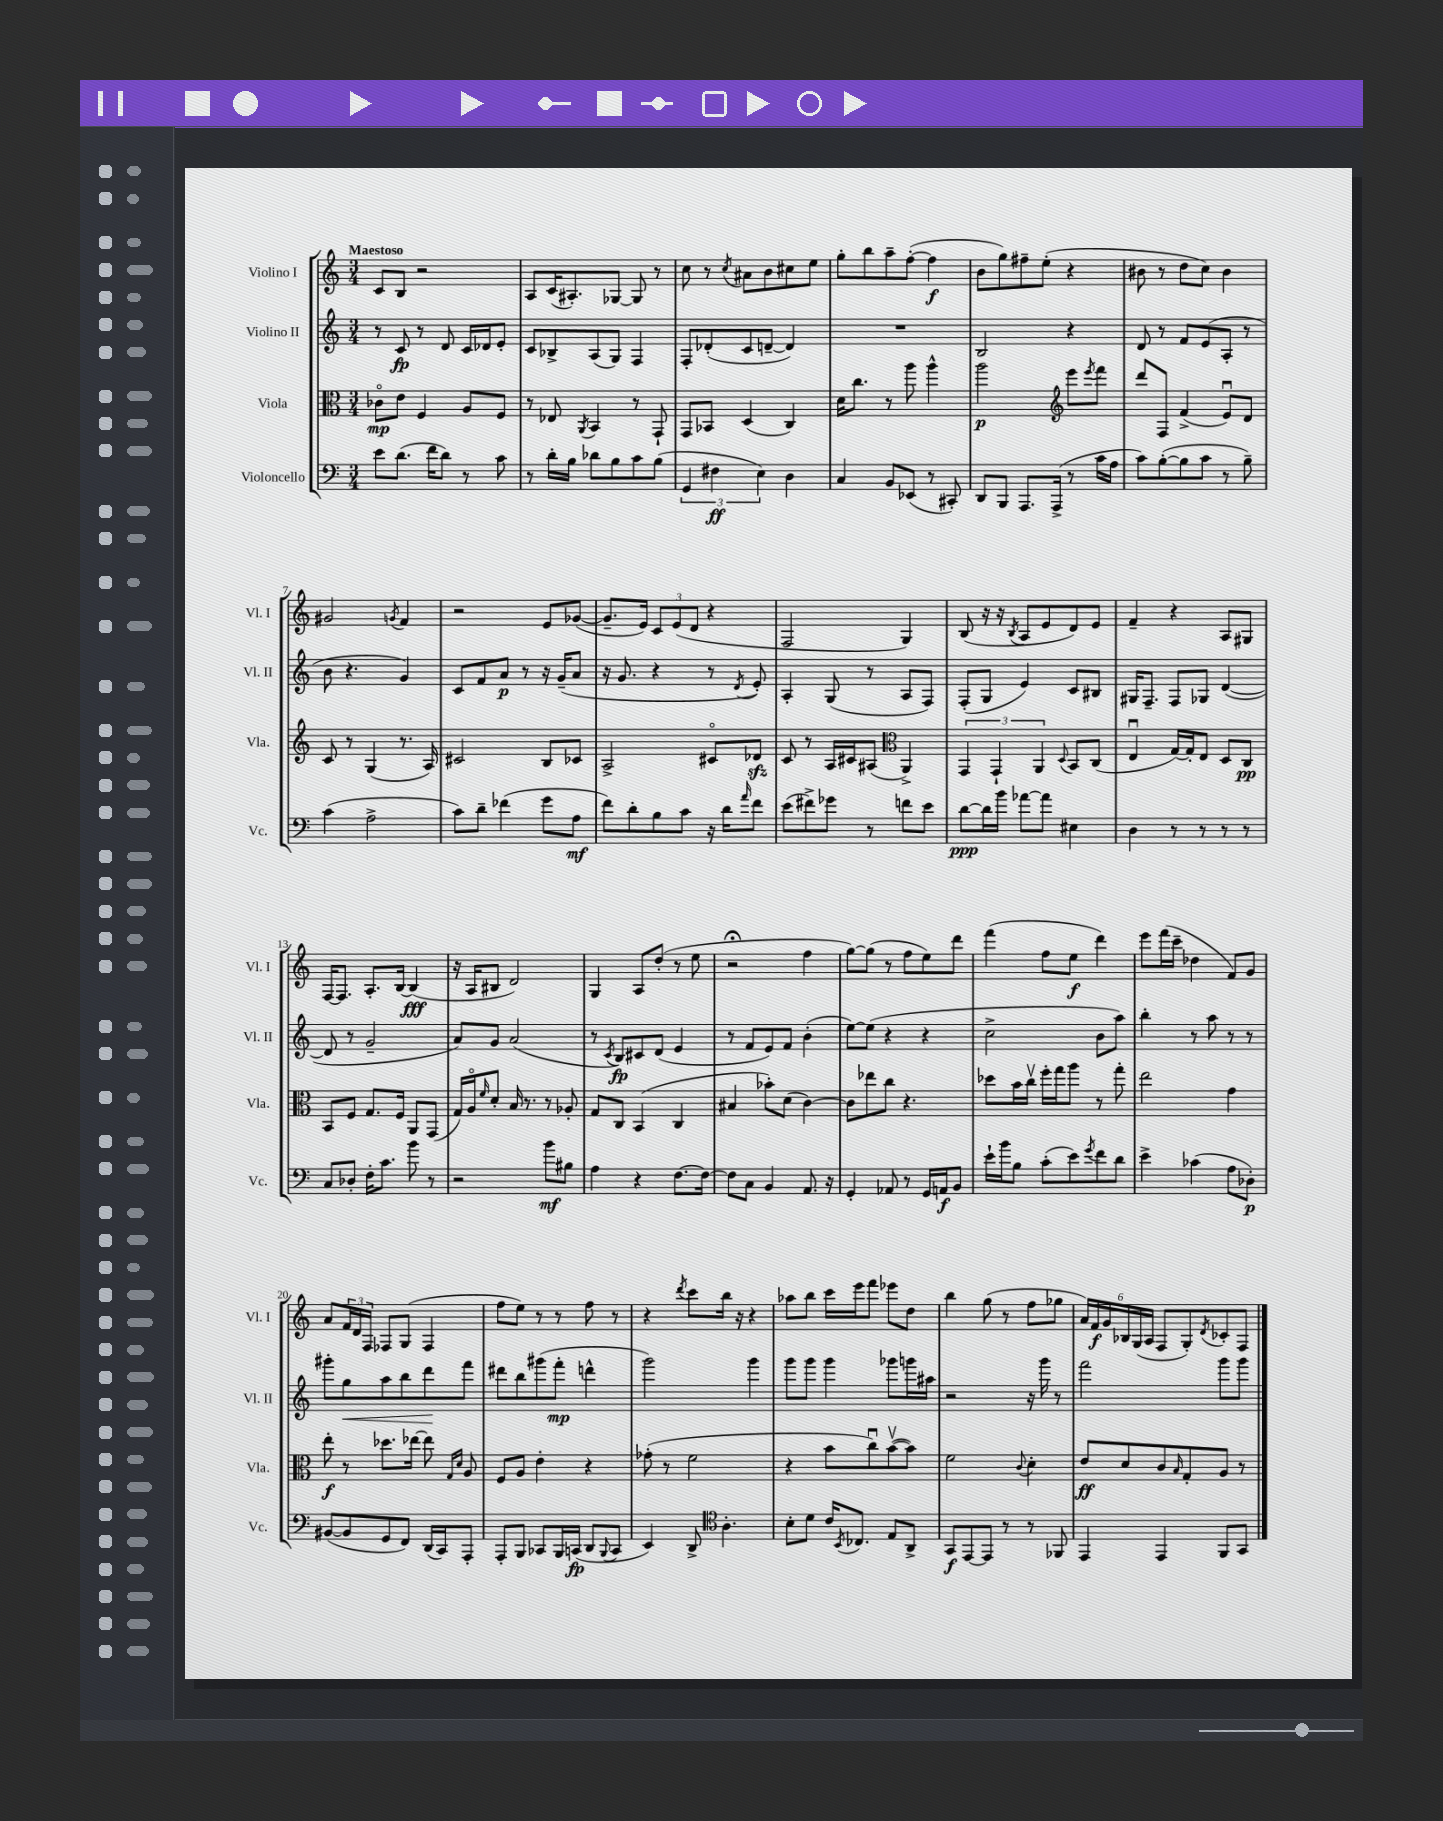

**kern	**kern	**kern	**kern
*staff4	*staff3	*staff2	*staff1
*clefF4	*clefC3	*clefG2	*clefG2
*k[]	*k[]	*k[]	*k[]
*M3/4	*M3/4	*M3/4	*M3/4
8e\L	8c-o\L	8r	8c/L
(8.d\J	8e\J	8c/	8B/J
.	4F/	8r	2r
16f\LK	.	.	.
8d\J)	.	8d/	.
8r	8A/L	16c/LL	.
.	.	16d-/J	.
8c\	8F/J	8e'/J	.
=	=	=	=
8r	8r	8c/L	8A/L
16d'\LL	8E-/	8B-^/	(16c/K
16B\JJ	.	.	8.A#'/)
.	8qAA/	.	.
8d-\L	4BB/	(8A/	.
8B\	.	8G/J)	[8G-/J
8c\	8r	4F/	8G-/]
(8B\J	8GG`/	.	8r
=	=	=	=
6GG/	8GG/L	8F'/L	8cc\
.	8BB-/J	(8d-'/	8r
6F#\	.	.	.
.	.	.	8qcc/
.	(4D/	8c/	8a#\L
6E\)	.	.	.
.	.	[8d~/J	8b\
4D\	4C/)	4d/])	8cc#\
.	.	.	8ee\J
=	=	=	=
4C/	16d\LK	2.r	8gg'\L
.	8.cc\J	.	.
.	.	.	8bb\
8BB/L	8r	.	8aa~\
(8EE-/J	8aa\	.	([8ff'\J
8r	4aa^^\	.	4ff\]
8CC#'/)	.	.	.
=	=	=	=
8DD/L	2aa\	2B/	8b\L
8BBB/J	.	.	8gg\)
8.AAA/L	.	.	8ff#~\
.	.	.	(8ee'\J
(16AAA^/Jk	.	.	.
*	*clefG2	*	*
8r	8eee\L	4r	4r
.	8qeee/	.	.
16c\LL	8fff\J	.	.
16A\JJ	.	.	.
=	=	=	=
8c\L)	8ddd/L	8d/	8b#\
([8B'\	8F/J	8r	8r
8B\]	(4f^/	8f/L	8dd\L
8c\J	.	(8e/	8cc\J)
8r	8eu/L)	8A'/J	4b#\
8B~\)	8d/J	8r	.
=	=	=	=
(4c\	8c/	8b\	2g#/
.	8r	4.r	.
2A^\	(4G/	.	.
.	.	.	8qg/
.	8.r	4g/)	4f/
.	16A/)	.	.
=	=	=	=
8c\L)	2c#/	8c/L	2r
8d~\J	.	8f/	.
(4f-\	.	8a/J	.
.	.	8r	.
8g\L	8B/L	16r	8e/L
.	.	(16g~/LK	.
8A\J	8c-/J	8a/J	([8g-/J
=	=	=	=
8f\L)	2A^/	16r	8.g-~/]L
.	.	8.g/	.
8d'\	.	.	.
.	.	.	16e/Jk)
8B\	.	4r	12c/L
.	.	.	(12e/
8c\J	.	.	.
.	.	.	12d/J
16r	8c#o/L	8r	4r
16d\LK	.	.	.
16qqa/	.	8qd/	.
8f\J	8d-/J	8e'/)	.
=	=	=	=
(8e\L	8c/	4A'/	2F/
8f#^\)	8r	.	.
8g-\J	16A/LL	(8G/	.
.	16c#/J	.	.
8r	(8A#/J	8r	.
*	*clefC3	*	*
8f\L	4AA^/)	8A/L	4G/)
8e\J	.	8F/J)	.
=	=	=	=
[8d\L	6GG/	(8F'/L	(8B/
16d\]L	.	8G/J	16r
.	6GG`/	.	.
16b\JJ	.	.	16r
.	.	.	8qB/
[8a-\L	.	4e/)	8A/L
.	6AA/	.	.
8a-\]J	.	.	8e/
.	8qqD/	.	.
4E#\	8BB/L	8c/L	8d/)
.	(8C/J	8B#/J	8e/J
=	=	=	=
4D\	4Eu/	16G#/LK	4f~/
.	.	8.F~/J	.
8r	[16G/LL)	8F/L	4r
.	16G'/]J	.	.
8r	8E/J	8G-/J	.
8r	8D/L	([4d/	8A/L
8r	8C/J	.	8G#/J
=	=	=	=
8C/L	8BB/L	8d/]	[16F/LK
.	.	.	8.F/]J
8D-'/J	8F/J	8r	.
16F'\LK	8.G/L	2g~/	8.A'/L
8.c\J	.	.	.
.	16F/Jk	.	[16B/Jk
8b\	8AA/L	.	(4B/]
8r	(8GG/J	.	.
=	=	=	=
2r	16G/LL)	8a/L)	16r
.	16Ao/J	.	16A/LK
.	16qqf/	.	.
.	8d'/J	8g/J	8B#/J
.	16B/	(2a/	2d/)
.	8.r	.	.
8b\L	8r	.	.
8B#\J	8A-'/	.	.
=	=	=	=
4A\	8G/L	8r	4G/
.	.	8qc/	.
.	8C/J	8B/L)	.
4r	(4BB/	8c#/	8A/L
.	.	(8d/J	(8dd'/J
[8.F\L	4C/	4e/	8r
.	.	.	8ee\
16F\_Jk	.	.	.
=	=	=	=
8F\]L	4B#/	8r	2r;
8C\J	.	8f/L	.
4BB/	8b-'\L)	8e/)	.
.	(8d\J	8f/J	.
8.AA/	[4c\)	(4b'\	4ff\
16r	.	.	.
=	=	=	=
4GG'/	8c\]L	[8ee\L)	[8gg\L)
.	8ee-\	(8ee\]J	(8gg\]J
8AA-/	8cc\J	4r	8r
8r	4.r	.	8ff\L
16GG/LL	.	4r	8ee\)
16AA/J	.	.	.
8BB/J	.	.	8ddd\J
=	=	=	=
16e`\LL	8dd-\L	2cc^\	(4fff\
16b\J	.	.	.
8B\J	16b\L	.	.
.	16ccv\JJ	.	.
(8c'\L	16ff'\LL	.	8ff\L
.	16gg\J	.	.
8e\)	8aa\J	.	8ee\J
8qg/	.	.	.
8f\	8r	8b\L	4ddd\)
8d\J	8gg'\	8aa\J)	.
=	=	=	=
4e^\	2ee\	4bb'\	8eee\L
.	.	.	(16fff\L
.	.	.	16ccc~\JJ
(4c-\	.	8r	4dd-\
.	.	8aa\	.
8A\L	4g\	8r	8f/L)
8D-'\J)	.	8r	8g/J
=	=	=	=
([8BB#/L	8ee'\	8ggg#'\L	8a/L
8BB#/]	8r	8gg\	24f/L
.	.	.	24d/
.	.	.	24F/JJ
8GG/	8.dd-\L	8aa\	8F-/L
8FF/J)	.	8bb\	(8G/J
.	[16ee-\Jk	.	.
(16DD/LL	8ee-\]	8ddd\	4F-/
16CC/J)	.	.	.
.	16qqG/LL	.	.
.	16qqd/JJ	.	.
8AAA'/J	8A/	8fff\J	.
=	=	=	=
8AAA'/L	8F/L	8ddd#\L	8ff\L
8BBB/J	8A/J	8bb\	8ee\J)
8CC-/L	4e'\	(8ggg#\	8r
16BBB/L	.	8fff'\J	8r
(16CC/JJ	.	.	.
8DD/L	4r	4ddd^^\	8ff\
8qqBBB/	.	.	.
8CC/J	.	.	8r
=	=	=	=
4EE/)	(8g-'\	2ggg\)	4r
.	8r	.	.
.	.	.	8qddd/
8DD^/	2f\	.	8ccc\L
*clefC4	*	*	*
4.A'\	.	.	16bb\Jk
.	.	.	16r
.	.	4ggg\	4r
=	=	=	=
8B'\L	4r	8ggg\L	8aa-\L
8d\J	.	8ggg\J	8bb\J
16c/LK	8b\L	4ggg\	16ccc\LL
8qBB/	.	.	.
8.C-/J	.	.	16eee\J
.	8ccu\)	.	8fff\J
8E/L	([8bv\	8ggg-\L	8eee-\L
8AA^/J	8b\]J)	16ggg\L	8dd\J
.	.	16aa#\JJ	.
=	=	=	=
8GG/L	2f\	2r	4bb\
[8EE/	.	.	.
8EE/]J	.	.	(8gg\
8r	.	.	8r
.	8qqc/	.	.
8r	4d'\	16r	8ff\L
.	.	16ggg\	.
8FF-/	.	8r	8gg-\J
=	=	=	=
4EE/	8e/L	2fff\	24a/LL)
.	.	.	24f/
.	.	.	24g/
.	8d/	.	24B-/
.	.	.	(24G/
.	.	.	24A/JJ
4EE/	8c/	.	8F/L
.	16qqB/	.	.
.	8G'/	.	8G'/)
.	.	.	8qd/
8FF/L	8A/J	8ggg\L	8c-'/
8GG/J	8r	8ggg\J	8F/J
==	==	==	==
*-	*-	*-	*-
